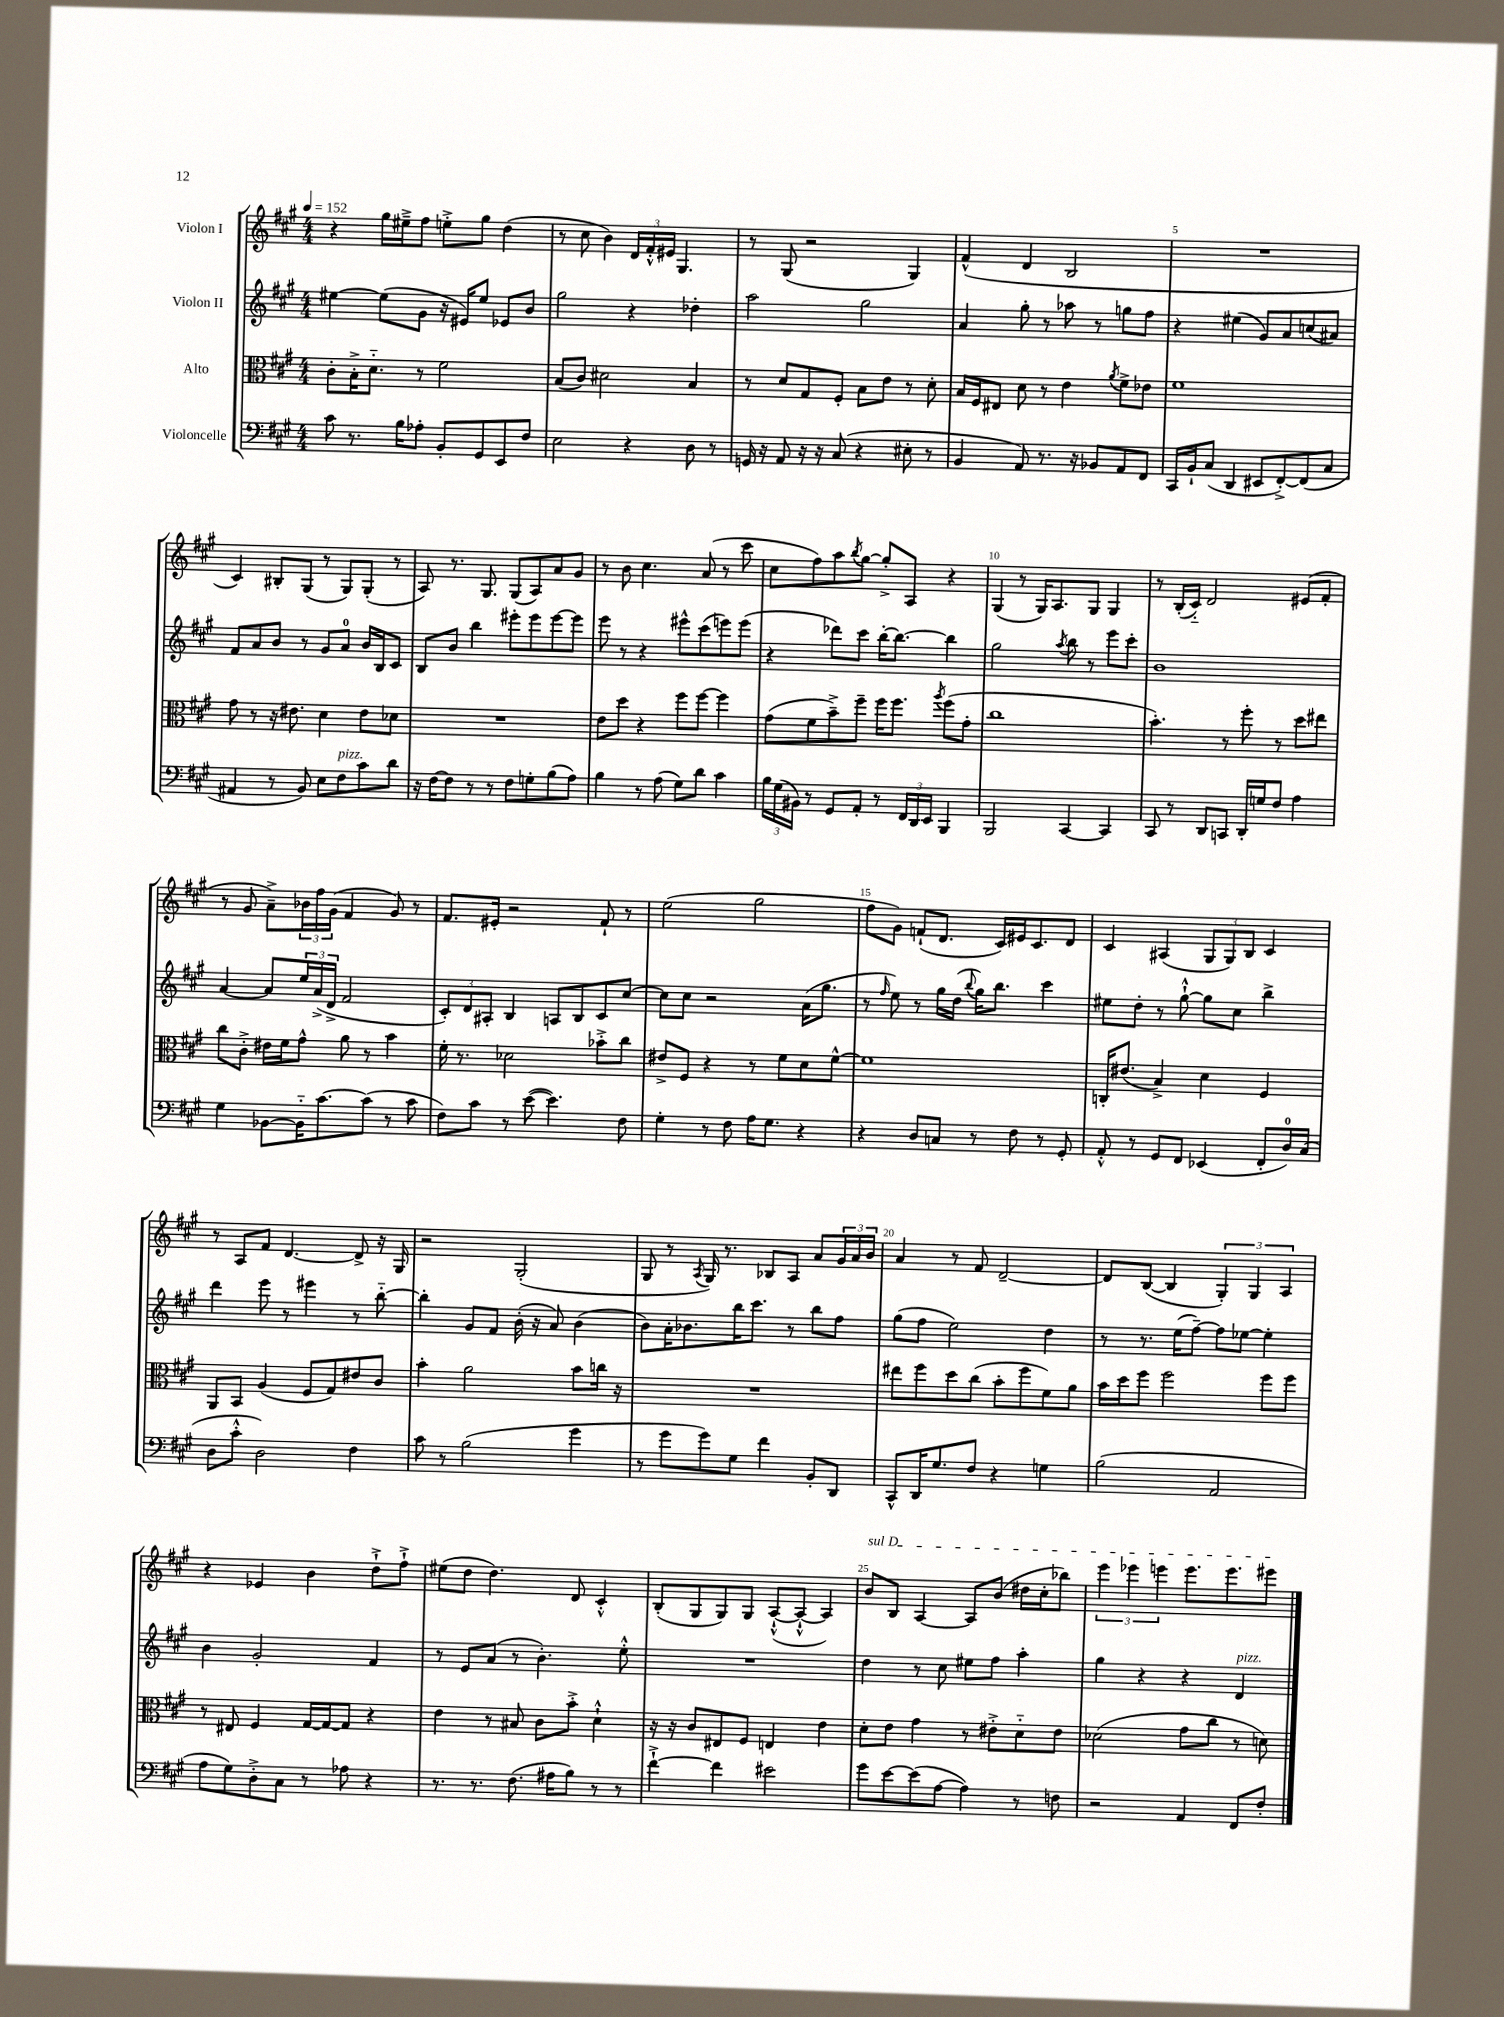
<<
\new StaffGroup <<
\new Staff = "s0" \with { instrumentName = "Violon I" } {
    \clef treble \key a \major \numericTimeSignature \time 4/4 \tempo 4 = 152
    r4 gis''16 eis''16---> fis''8 e''8-.-> gis''8 d''4( |
    r8 cis''8 b'4) \tuplet 3/2 { d'16 fis'16-.-^ eis'16 } gis4. |
    r8 gis8( r2 gis4) |
    fis'4-^( d'4 b2 |
    R1 |
    cis'4) bis8-. gis8( r8 gis8) gis8-.( r8 |
    a8) r8. gis8. gis8( a8) a'8 gis'8 |
    r8 b'8 cis''4. a'8( r8 cis'''8 |
    cis''8 fis''8) a''8 \acciaccatura { b''8 } gis''8~ gis''8-.-> a8 r4 |
    gis4( r8 gis16) a8. gis8 gis4 |
    r8 b16-.( cis'16-_) d'2 eis'8( fis'8-. |
    r8 gis'8 a'8--->) \tuplet 3/2 { bes'16 fis''16 gis'16( } fis'4 gis'8) r8 |
    fis'8. eis'16-. r2 fis'8-! r8 |
    e''2( gis''2 |
    fis''8 gis'8) f'8-!( d'8. cis'16) eis'16 cis'8. d'8 |
    cis'4 ais4( \tuplet 3/2 { gis8 gis8) b8 } cis'4 |
    r8 a8 fis'8 d'4.~ d'8-> r16 gis16 |
    r2 gis2-.( |
    gis8 r8 \acciaccatura { a8 } gis16) r8. bes8 a8 a'8 \tuplet 3/2 { gis'16 a'16 b'16 } |
    a'4 r8 fis'8 d'2~-- |
    d'8 b8~( b4 \tuplet 3/2 { gis4-.) gis4 a4 } |
    r4 ees'4 b'4 d''8-!-> fis''8-!-> |
    eis''8( d''8 d''4.) d'8 cis'4-.-^ |
    b8-.( gis8 gis8) gis8 a8~-!-^( a8~-!-^ a4) |
    \once \override TextSpanner.bound-details.left.text = \markup { \italic "sul D" } b'8\startTextSpan b8 a4~ a8 b'8( dis''16 cis''16-. bes''8) |
    \tuplet 3/2 { e'''4 ees'''4 e'''4 } e'''8. e'''8. eis'''8\stopTextSpan \bar "|." |
}
\new Staff = "s1" \with { instrumentName = "Violon II" } {
    \clef treble \key a \major \numericTimeSignature \time 4/4
    eis''4~ eis''8( gis'8 r16 eis'16) eis''8 ees'8 b'8 |
    gis''2 r4 des''4-. |
    a''2 gis''2 |
    a'4 gis''8-. r8 aes''8 r8 g''8 fis''8 |
    r4 eis''4( gis'8) a'8 c''8( ais'8) |
    fis'8 a'8 b'8 r8 gis'8 a'8-0 b'16 b16 cis'8 |
    b8 b'8 b''4 eis'''8-. eis'''8 eis'''8~ eis'''8 |
    e'''8 r8 r4 eis'''8-^ cis'''8( e'''8) e'''8( |
    r4 des'''8) cis'''8 b''16~-. b''8.~ b''4 |
    gis''2 \acciaccatura { a''8 } b''8 r8 e'''8 cis'''8-. |
    b'1 |
    a'4~ a'8 \tuplet 3/2 { e''16 a'16->( d'16-> } fis'2 |
    \tuplet 3/2 { cis'8-.) d'8 ais8-. } b4 a8 b8 cis'8 cis''8~ |
    cis''8 cis''8 r2 a'16( gis''8. |
    r8 \grace { fis''16 } e''8) r8 gis''16 d''16( \appoggiatura { b''8 } gis''16) b''8. cis'''4 |
    eis''8 d''8-. r8 gis''8~-!-^ gis''8 cis''8 b''4-> |
    d'''4 e'''8 r8 eis'''4 r8 b''8~-_ |
    b''4-. gis'8 fis'8 b'16-.( r16 a'8) b'4( |
    b'8) a'16-. bes'8. b''16 cis'''8. r8 b''8 fis''8 |
    gis''8( fis''8 e''2) d''4 |
    r8 r8. e''16( fis''8~--) fis''8 ees''8~ ees''4-. |
    b'4 gis'2-. fis'4 |
    r8 e'8 a'8( r8 b'4.-.) e''8-.-^ |
    R1 |
    d''4 r8 cis''8 eis''8 fis''8 a''4-. |
    gis''4 r4 r4 d'4^\markup { \italic "pizz." } \bar "|." |
}
\new Staff = "s2" \with { instrumentName = "Alto" } {
    \clef alto \key a \major \numericTimeSignature \time 4/4
    cis'8-. b16-.-> d'8.-_ r8 fis'2 |
    b8( cis'8) dis'2 b4 |
    r8 d'8 gis8 fis8-. b8 e'8 r8 d'8-. |
    b16 fis16 eis8 d'8 r8 e'4 \acciaccatura { a'8 } fis'8-> ees'8 |
    fis'1 |
    gis'8 r8 r16 eis'8. d'4 eis'8 des'8 |
    R1 |
    e'8 d''8 r4 fis''8 fis''8~ fis''4 |
    gis'8( fis'8 b'8--->) fis''8-- fis''16 fis''8. \acciaccatura { a''8 } fis''8( gis'8-. |
    cis''1 |
    b'4.-.) r8 fis''8-. r8 d''8 eis''8 |
    cis''8 cis'8-.-> eis'16 fis'16 gis'8-^ a'8 r8 b'4 |
    fis'16-. r8. des'2 bes'8-.-> cis''8 |
    eis'8-> fis8 r4 r8 fis'8 d'8 fis'8~-^ |
    fis'1 |
    c16-. eis'8.( b4->) d'4 fis4 |
    a,8 b,8 a4( fis8 gis8) eis'8 cis'8 |
    b'4-. a'2 b'8 c''16 r16 |
    R1 |
    eis''8 fis''8 d''8 cis''8( b'8-. fis''8 fis'8) a'8 |
    b'16 d''16 fis''8 fis''2 fis''8 fis''8 |
    r8 eis8 fis4 gis16~ gis16~ gis8 r4 |
    e'4 r8 bis8 cis'8 b'8-.-> d'4-!-^ |
    r16 r16 cis'8 eis8 fis8 e4 e'4 |
    d'8-. e'8 gis'4 r8 eis'8-.-> d'8-_ eis'8 |
    des'2( gis'8 cis''8 r8 d'8) \bar "|." |
}
\new Staff = "s3" \with { instrumentName = "Violoncelle" } {
    \clef bass \key a \major \numericTimeSignature \time 4/4
    cis'8 r8. b16 aes8-. b,8-. gis,8 e,8 fis8 |
    e2 r4 d8 r8 |
    g,16 r16 a,8 r16 r16 cis8( r4 eis8-. r8 |
    b,4 a,8) r8. r16 bes,8 a,8 fis,8 |
    cis,16 b,16-! cis8( d,4 eis,8 fis,8~-.->) fis,8( cis8 |
    ais,4 r8 b,8) e8 fis8^\markup { \italic "pizz." } cis'8 d'8 |
    r16 fis16~ fis8 r8 r8 fis8 g8-. b8( a8) |
    b4 r8 a8( gis8) d'8 cis'4 |
    \tuplet 3/2 { b16 gis16( bis,16) } r8 gis,8 a,8-. r8 \tuplet 3/2 { fis,16 d,16 e,16 } b,,4 |
    b,,2 cis,4~ cis,4 |
    cis,8 r8 d,8 c,8 d,16-. g16 fis8 a4 |
    gis4 bes,8~ bes,16-_ cis'8.~ cis'8( r8 cis'8 |
    fis8) cis'8 r8 e'8~( e'4.) fis8 |
    gis4-. r8 fis8 a16 gis8. r4 |
    r4 d8 c8 r8 fis8 r8 gis,8-. |
    a,8-.-^ r8 gis,8 fis,8 ees,4( fis,8-. d16-0) cis16( |
    d8 cis'8-.-^ d2) fis4 |
    cis'8 r8 b2( gis'4 |
    r8 gis'8 gis'8) gis8 fis'4 b,8-. d,8 |
    cis,8-^ d,16 gis8. fis8 r4 g4 |
    b2( a,2 |
    a8 gis8) d8-.-> cis8 r8 aes8 r4 |
    r8. r8. fis8.( ais16 b8) r8 r8 |
    fis'4~-!-> fis'4 eis'2 |
    gis'8 e'8~ e'8( a8~ a4) r8 f8 |
    r2 a,4 fis,8 fis8-. \bar "|." |
}
>>
>>
\layout { \context { \Score \override BarNumber.break-visibility = ##(#f #t #t) barNumberVisibility = #(every-nth-bar-number-visible 5) } }
